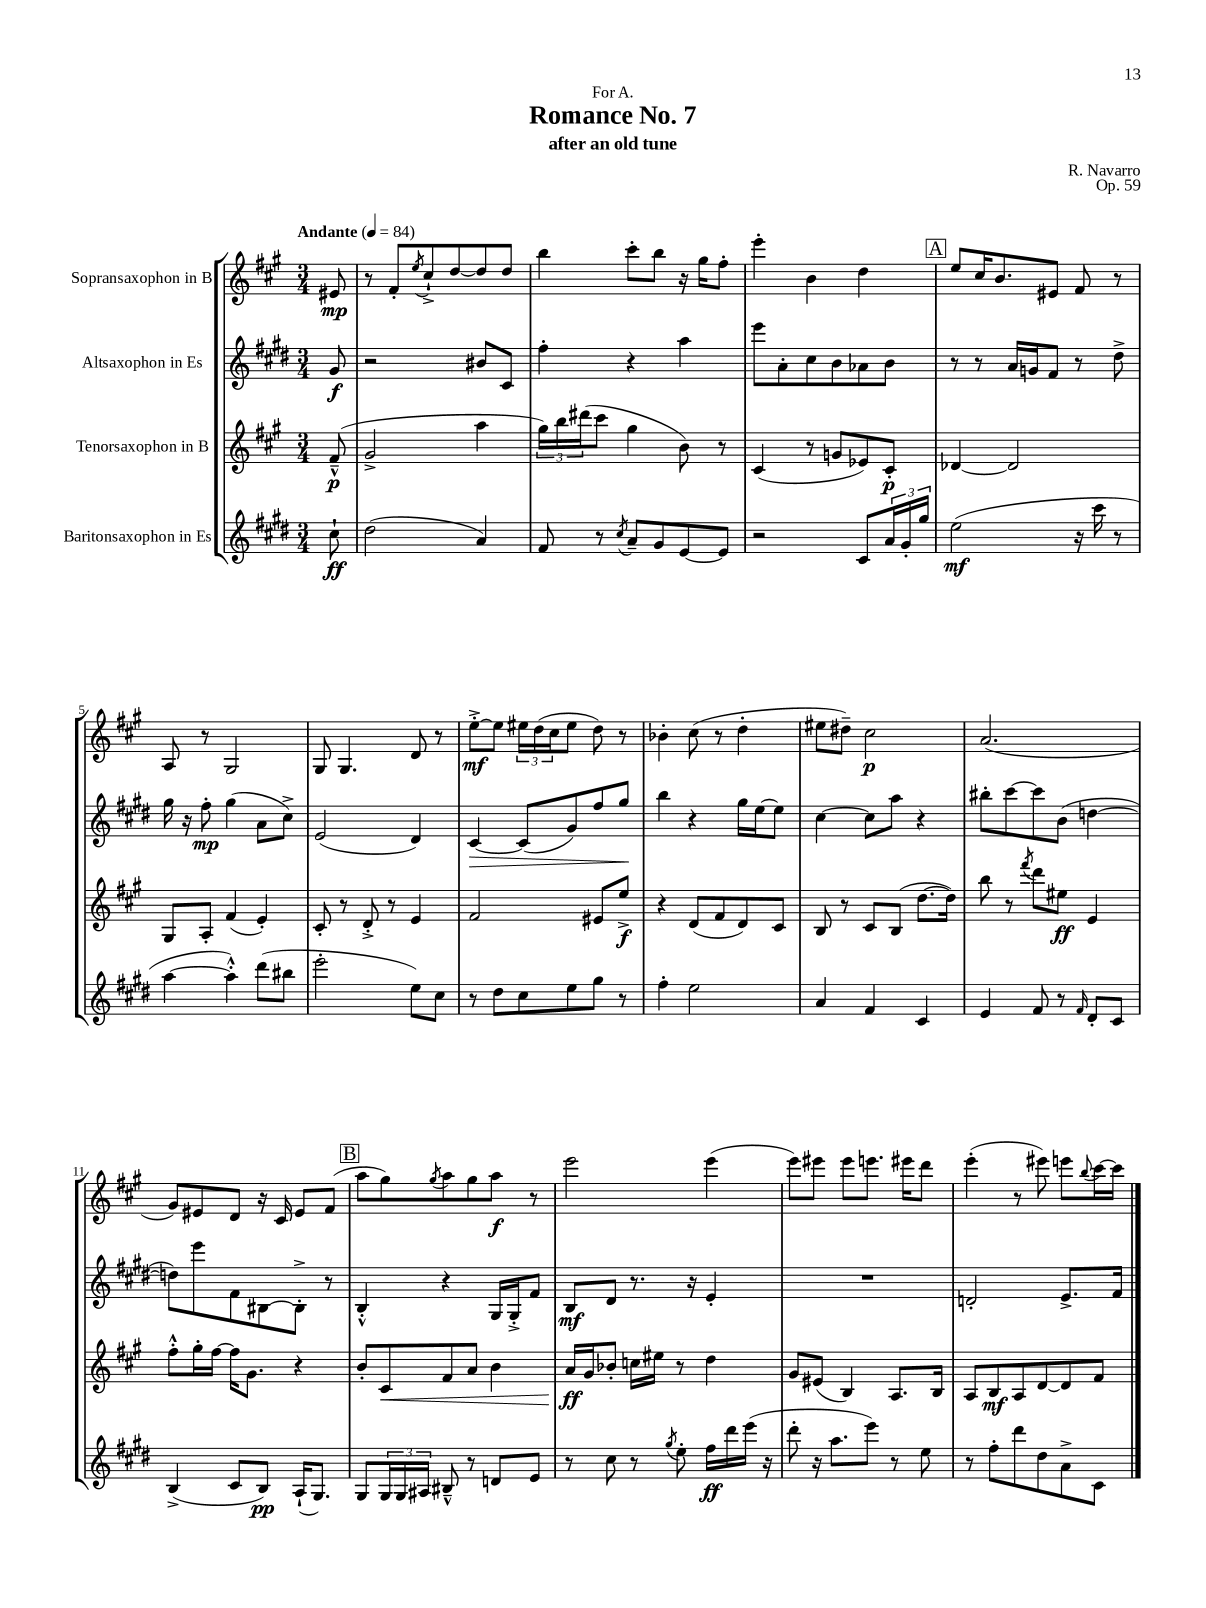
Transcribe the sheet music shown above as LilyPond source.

\header { title = "Romance No. 7" composer = "R. Navarro" subtitle = "after an old tune" dedication = "For A." opus = "Op. 59" }
<<
\new StaffGroup <<
\new Staff = "s0" \with { instrumentName = "Sopransaxophon in B" } {
    \clef treble \key a \major \numericTimeSignature \time 3/4 \partial 8 \tempo "Andante" 4 = 84
    eis'8\mp |
    r8 fis'8-. \acciaccatura { e''8 } cis''8-!-> d''8~ d''8 d''8 |
    b''4 cis'''8-. b''8 r16 gis''16 fis''8-. |
    e'''4-. b'4 d''4 |
    \mark \markup { \box "A" } e''8 cis''16 b'8. eis'8 fis'8 r8 |
    a8 r8 gis2 |
    gis8 gis4. d'8 r8 |
    e''8~-.->\mf e''8 \tuplet 3/2 { eis''16 d''16( cis''16 } eis''8 d''8) r8 |
    bes'4-. cis''8( r8 d''4-. |
    eis''8 dis''8--) cis''2\p |
    a'2.( |
    gis'8) eis'8 d'8 r16 cis'16 eis'8 fis'8( |
    \mark \markup { \box "B" } a''8 gis''8) \acciaccatura { gis''8 } a''8 gis''8 a''8\f r8 |
    e'''2 e'''4( |
    e'''8) eis'''8 eis'''8 e'''8. eis'''16 d'''8 |
    e'''4-.( r8 eis'''8) e'''8 \appoggiatura { b''8 } cis'''16~ cis'''16 \bar "|." |
}
\new Staff = "s1" \with { instrumentName = "Altsaxophon in Es" } {
    \clef treble \key e \major \numericTimeSignature \time 3/4 \partial 8
    gis'8\f |
    r2 bis'8 cis'8 |
    fis''4-. r4 a''4 |
    e'''8 a'8-. cis''8 b'8 aes'8 b'8 |
    \mark \markup { \box "A" } r8 r8 a'16 g'16 fis'8 r8 dis''8-> |
    gis''16 r16 fis''8-.\mp gis''4( a'8 cis''8->) |
    e'2( dis'4) |
    cis'4~\> cis'8( gis'8) fis''8 gis''8\! |
    b''4 r4 gis''16 e''16~ e''8 |
    cis''4~ cis''8 a''8 r4 |
    bis''8-. cis'''8~ cis'''8 b'8( d''4~ |
    d''8) e'''8 fis'8 bis8~ bis8-.-> r8 |
    \mark \markup { \box "B" } b4-.-^ r4 gis16 gis16-.-> fis'8 |
    b8\mf dis'8 r8. r16 e'4-. |
    R2. |
    d'2-. e'8.-> fis'16 \bar "|." |
}
\new Staff = "s2" \with { instrumentName = "Tenorsaxophon in B" } {
    \clef treble \key a \major \numericTimeSignature \time 3/4 \partial 8
    fis'8---^\p( |
    gis'2-> a''4 |
    \tuplet 3/2 { gis''16) b''16 dis'''16( } cis'''8 gis''4 b'8) r8 |
    cis'4( r8 g'8 ees'8) cis'8-.\p |
    \mark \markup { \box "A" } des'4~ des'2 |
    gis8 a8-. fis'4( e'4-.) |
    cis'8-. r8 d'8-.-> r8 e'4 |
    fis'2 eis'8 e''8->\f |
    r4 d'8( fis'8 d'8) cis'8 |
    b8 r8 cis'8 b8( d''8.~ d''16) |
    b''8 r8 \acciaccatura { fis'''8 } d'''8 eis''8\ff e'4 |
    fis''8-.-^ gis''16-. fis''16~ fis''16 gis'8. r4 |
    \mark \markup { \box "B" } b'8-. cis'8\< fis'8 a'8 b'4 |
    a'16\ff\! gis'16 bes'8-. c''16 eis''16 r8 d''4 |
    gis'8 eis'8( b4) a8. b16 |
    a8 b8\mf a8 d'8~ d'8 fis'8 \bar "|." |
}
\new Staff = "s3" \with { instrumentName = "Baritonsaxophon in Es" } {
    \clef treble \key e \major \numericTimeSignature \time 3/4 \partial 8
    cis''8-!\ff |
    dis''2( a'4) |
    fis'8 r8 \acciaccatura { cis''8 } a'8-- gis'8 e'8~ e'8 |
    r2 cis'8 \tuplet 3/2 { a'16 gis'16-. gis''16 } |
    \mark \markup { \box "A" } e''2\mf( r16 cis'''16 r8 |
    a''4~ a''4-.-^) dis'''8( bis''8 |
    e'''2-. e''8) cis''8 |
    r8 dis''8 cis''8 e''8 gis''8 r8 |
    fis''4-. e''2 |
    a'4 fis'4 cis'4 |
    e'4 fis'8 r8 \grace { fis'16 } dis'8-. cis'8 |
    b4->( cis'8 b8\pp) a16-!( gis8.) |
    \mark \markup { \box "B" } gis8 \tuplet 3/2 { gis16 gis16 ais16 } bis8---^ r8 d'8 e'8 |
    r8 cis''8 r8 \acciaccatura { gis''8 } e''8-. fis''16\ff dis'''16 e'''16( r16 |
    dis'''8-. r16 a''8. e'''8) r8 e''8 |
    r8 fis''8-. dis'''8 dis''8 a'8-> cis'8 \bar "|." |
}
>>
>>
